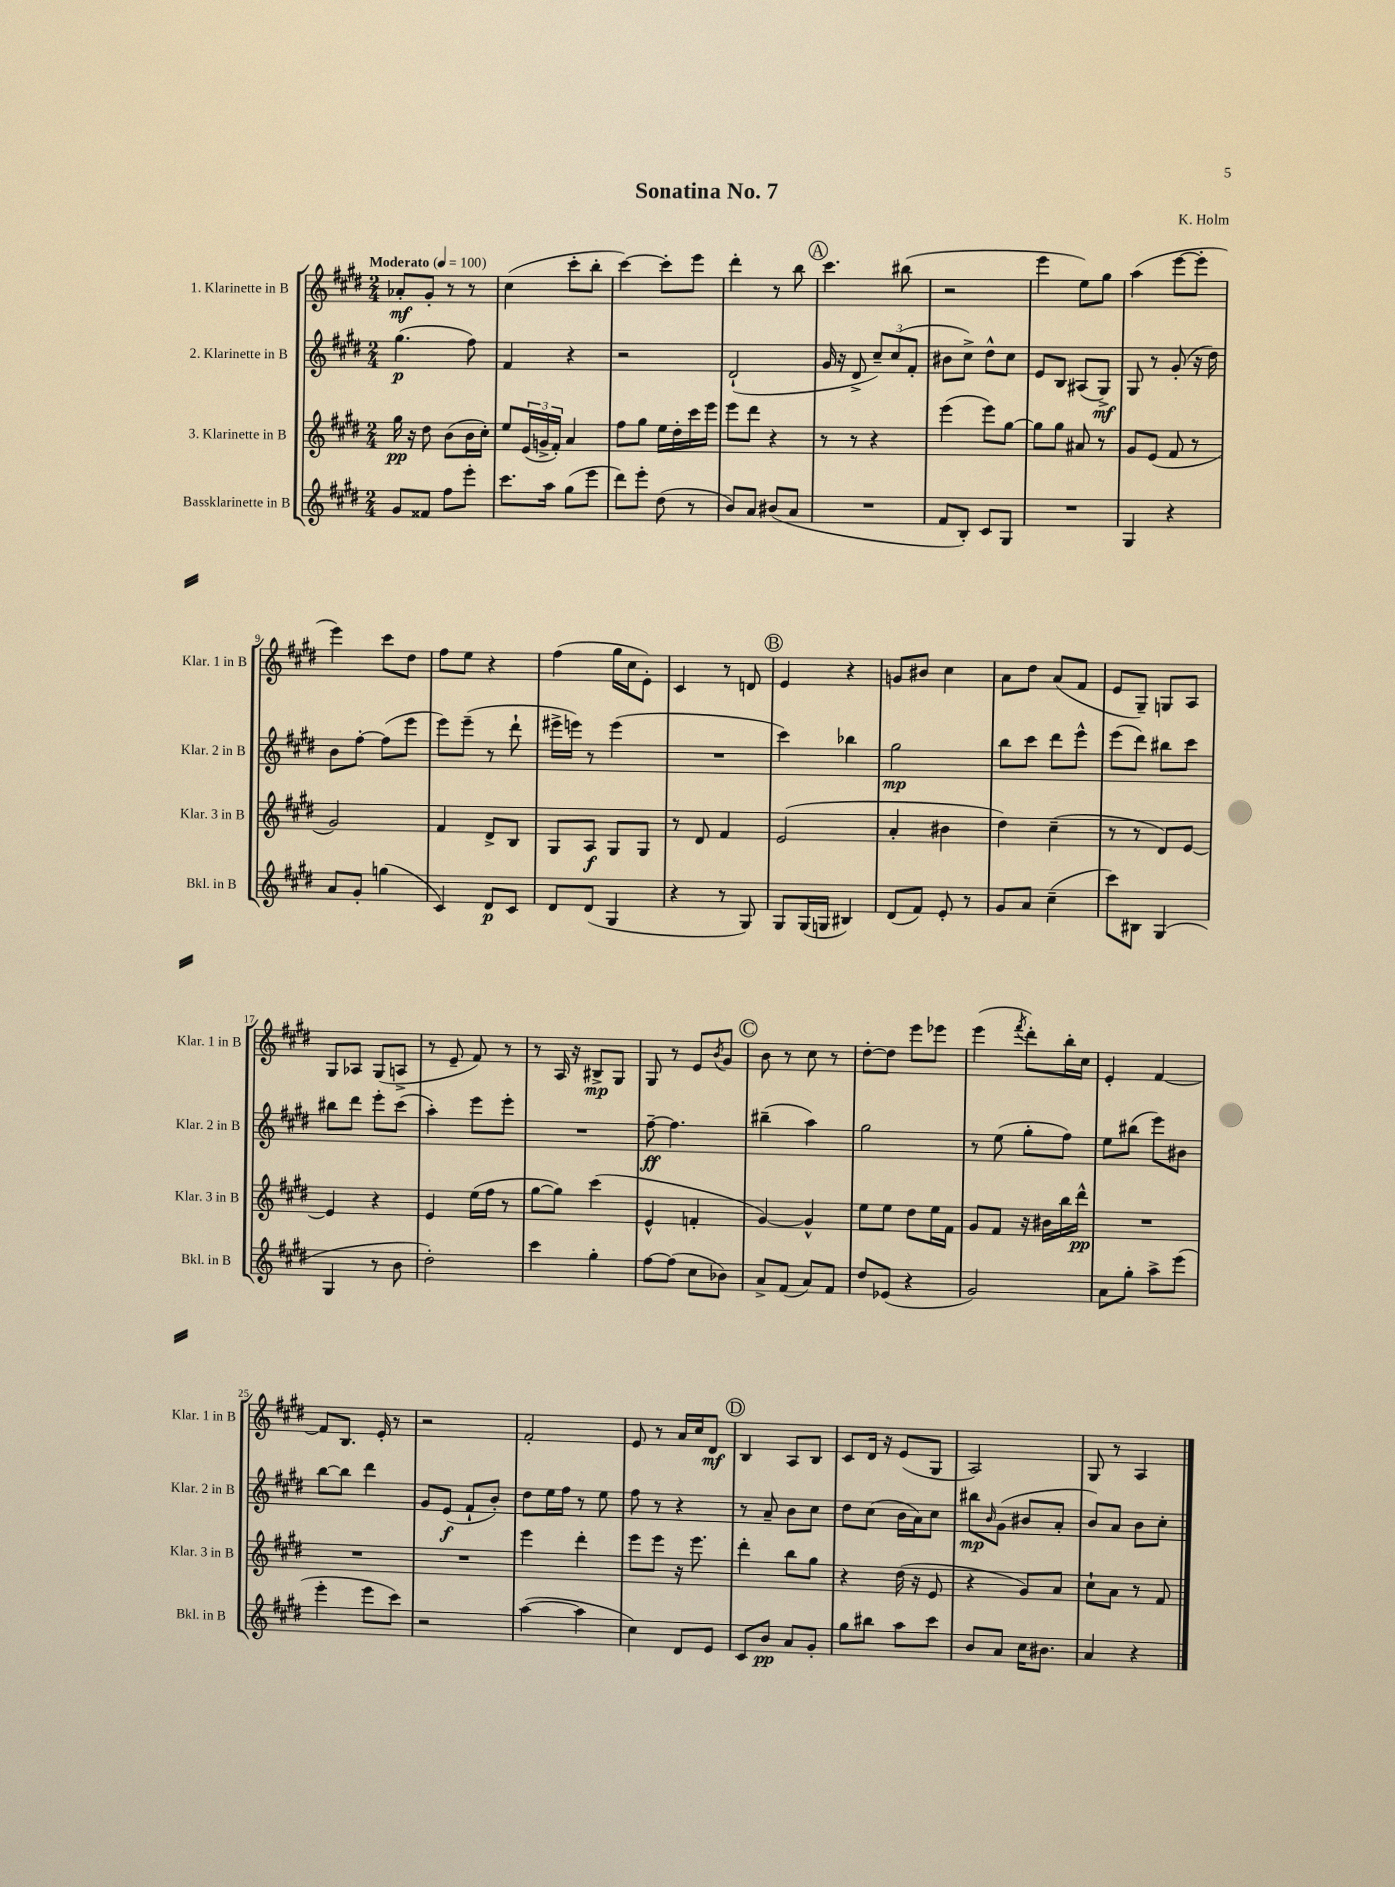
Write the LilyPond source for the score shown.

\header { title = "Sonatina No. 7" composer = "K. Holm" }
<<
\new StaffGroup <<
\new Staff = "s0" \with { instrumentName = "1. Klarinette in B" shortInstrumentName = "Klar. 1 in B" } {
    \clef treble \key e \major \numericTimeSignature \time 2/4 \tempo "Moderato" 4 = 100
    aes'8-.\mf gis'8-. r8 r8 |
    cis''4( cis'''8-. b''8-. |
    cis'''4~) cis'''8-. e'''8 |
    dis'''4-. r8 b''8 |
    \mark \markup { \circle "A" } cis'''4. bis''8( |
    r2 |
    e'''4 e''8) gis''8 |
    a''4( e'''8~ e'''8-. |
    e'''4) cis'''8 dis''8 |
    fis''8 e''8 r4 |
    fis''4( gis''16 cis''16 e'8-.) |
    cis'4 r8 d'8 |
    \mark \markup { \circle "B" } e'4 r4 |
    g'8 bis'8 cis''4 |
    a'8 dis''8 a'8( fis'8 |
    e'8 gis8--) g8 a8 |
    gis8 aes8 gis8( a8-> |
    r8 e'8-- fis'8) r8 |
    r8 a16 r16 bis8->\mp gis8 |
    gis8 r8 e'8 \acciaccatura { b'8 } gis'8 |
    \mark \markup { \circle "C" } b'8 r8 cis''8 r8 |
    dis''8~-. dis''8 e'''8 ees'''8 |
    e'''4( \acciaccatura { fis'''8 } dis'''8-.) b''16-. cis''16 |
    e'4-. fis'4~ |
    fis'8 b8. e'16-. r8 |
    r2 |
    fis'2-. |
    e'8 r8 a'16 cis''16 dis'8\mf |
    \mark \markup { \circle "D" } b4 a8 b8 |
    cis'8 dis'16 r16 e'8( gis8 |
    a2) |
    gis8 r8 a4 \bar "|." |
}
\new Staff = "s1" \with { instrumentName = "2. Klarinette in B" shortInstrumentName = "Klar. 2 in B" } {
    \clef treble \key e \major \numericTimeSignature \time 2/4
    gis''4.\p( fis''8) |
    fis'4 r4 |
    r2 |
    dis'2-!( |
    \mark \markup { \circle "A" } gis'16 r16 dis'8-> \tuplet 3/2 { cis''8--) cis''8( fis'8-. } |
    bis'8 cis''8->) dis''8-^ cis''8 |
    e'8 b8 ais8( gis8->\mf) |
    gis8 r8 gis'8-.( r16 dis''16) |
    b'8 fis''8~-. fis''8( e'''8 |
    e'''8) e'''8--( r8 dis'''8-! |
    eis'''16-> e'''16) r8 e'''4( |
    R2 |
    \mark \markup { \circle "B" } cis'''4) bes''4 |
    gis''2\mp |
    b''8 cis'''8 dis'''8 e'''8-^ |
    e'''8( dis'''8) bis''8 cis'''8 |
    bis''8 dis'''8 e'''8-. cis'''8( |
    a''4-.) e'''8 e'''8-. |
    R2 |
    fis''8~--\ff fis''4. |
    \mark \markup { \circle "C" } bis''4--( a''4) |
    gis''2 |
    r8 e''8( gis''8-. fis''8) |
    e''8 bis''8( e'''8) bis'8 |
    b''8~ b''8 dis'''4 |
    gis'8 e'8\f( fis'8-! b'8-.) |
    dis''8 e''16 fis''16 r8 e''8 |
    fis''8 r8 r4 |
    \mark \markup { \circle "D" } r8 a'8-- b'8 cis''8 |
    dis''8 cis''8( b'16 a'16) cis''8 |
    bis''8\mp \grace { b'16 } gis'8( bis'8 a'8-. |
    b'8) a'8 b'8 cis''8-. \bar "|." |
}
\new Staff = "s2" \with { instrumentName = "3. Klarinette in B" shortInstrumentName = "Klar. 3 in B" } {
    \clef treble \key e \major \numericTimeSignature \time 2/4
    gis''16\pp r16 dis''8 b'8( b'16 cis''16-.) |
    e''8 \tuplet 3/2 { e'16( g'16-> fis'16-.) } a'4 |
    fis''8 gis''8 e''16 dis''16-. cis'''16 e'''16 |
    e'''8 dis'''8 r4 |
    \mark \markup { \circle "A" } r8 r8 r4 |
    e'''4( e'''8) gis''8~ |
    gis''8 gis''8 ais'8 r8 |
    gis'8 e'8( fis'8 r8 |
    gis'2) |
    fis'4 dis'8-> b8 |
    gis8 a8\f gis8 gis8 |
    r8 dis'8 fis'4 |
    \mark \markup { \circle "B" } e'2( |
    a'4-. bis'4 |
    dis''4) cis''4--( |
    r8 r8 dis'8) e'8~ |
    e'4 r4 |
    e'4 e''16( fis''16 r8 |
    gis''8~ gis''8) cis'''4( |
    e'4-^ f'4-. |
    \mark \markup { \circle "C" } gis'4~) gis'4-^ |
    e''8 e''8 dis''8 e''16 fis'16 |
    gis'8 fis'8 r16 bis'16 b''16 dis'''16-^\pp |
    R2 |
    R2 |
    R2 |
    e'''4 dis'''4-. |
    e'''8 e'''8 r16 e'''8. |
    \mark \markup { \circle "D" } dis'''4-. b''8 gis''8 |
    r4 dis''16( r16 e'8 |
    r4 gis'8) a'8 |
    cis''8-! a'8 r8 fis'8 \bar "|." |
}
\new Staff = "s3" \with { instrumentName = "Bassklarinette in B" shortInstrumentName = "Bkl. in B" } {
    \clef treble \key e \major \numericTimeSignature \time 2/4
    gis'8 fisis'8 fis''8 e'''8-. |
    cis'''8. a''16 gis''8( e'''8 |
    dis'''8) e'''8-. dis''8( r8 |
    b'8) a'8 bis'8( a'8 |
    \mark \markup { \circle "A" } R2 |
    fis'8 b8-.) cis'8 gis8 |
    R2 |
    gis4 r4 |
    a'8 gis'8-. g''4( |
    cis'4) dis'8\p cis'8 |
    dis'8 dis'8( gis4 |
    r4 r8 gis8) |
    \mark \markup { \circle "B" } gis8 gis16( g16 bis4) |
    dis'8( fis'8) e'8-. r8 |
    gis'8 a'8 cis''4--( |
    cis'''8) bis8 gis4( |
    gis4 r8 b'8 |
    dis''2-.) |
    cis'''4 gis''4-. |
    fis''8~ fis''8( cis''8 bes'8) |
    \mark \markup { \circle "C" } a'8-> fis'8( a'8) fis'8 |
    dis''8 ees'8( r4 |
    gis'2) |
    a'8 gis''8-. a''8-> e'''8( |
    e'''4-. e'''8 cis'''8) |
    r2 |
    a''4~( a''4 |
    cis''4) dis'8 e'8 |
    \mark \markup { \circle "D" } cis'8 b'8\pp a'8 gis'8-. |
    gis''8 bis''8 a''8 cis'''8 |
    b'8 a'8 cis''16 bis'8. |
    a'4 r4 \bar "|." |
}
>>
>>
